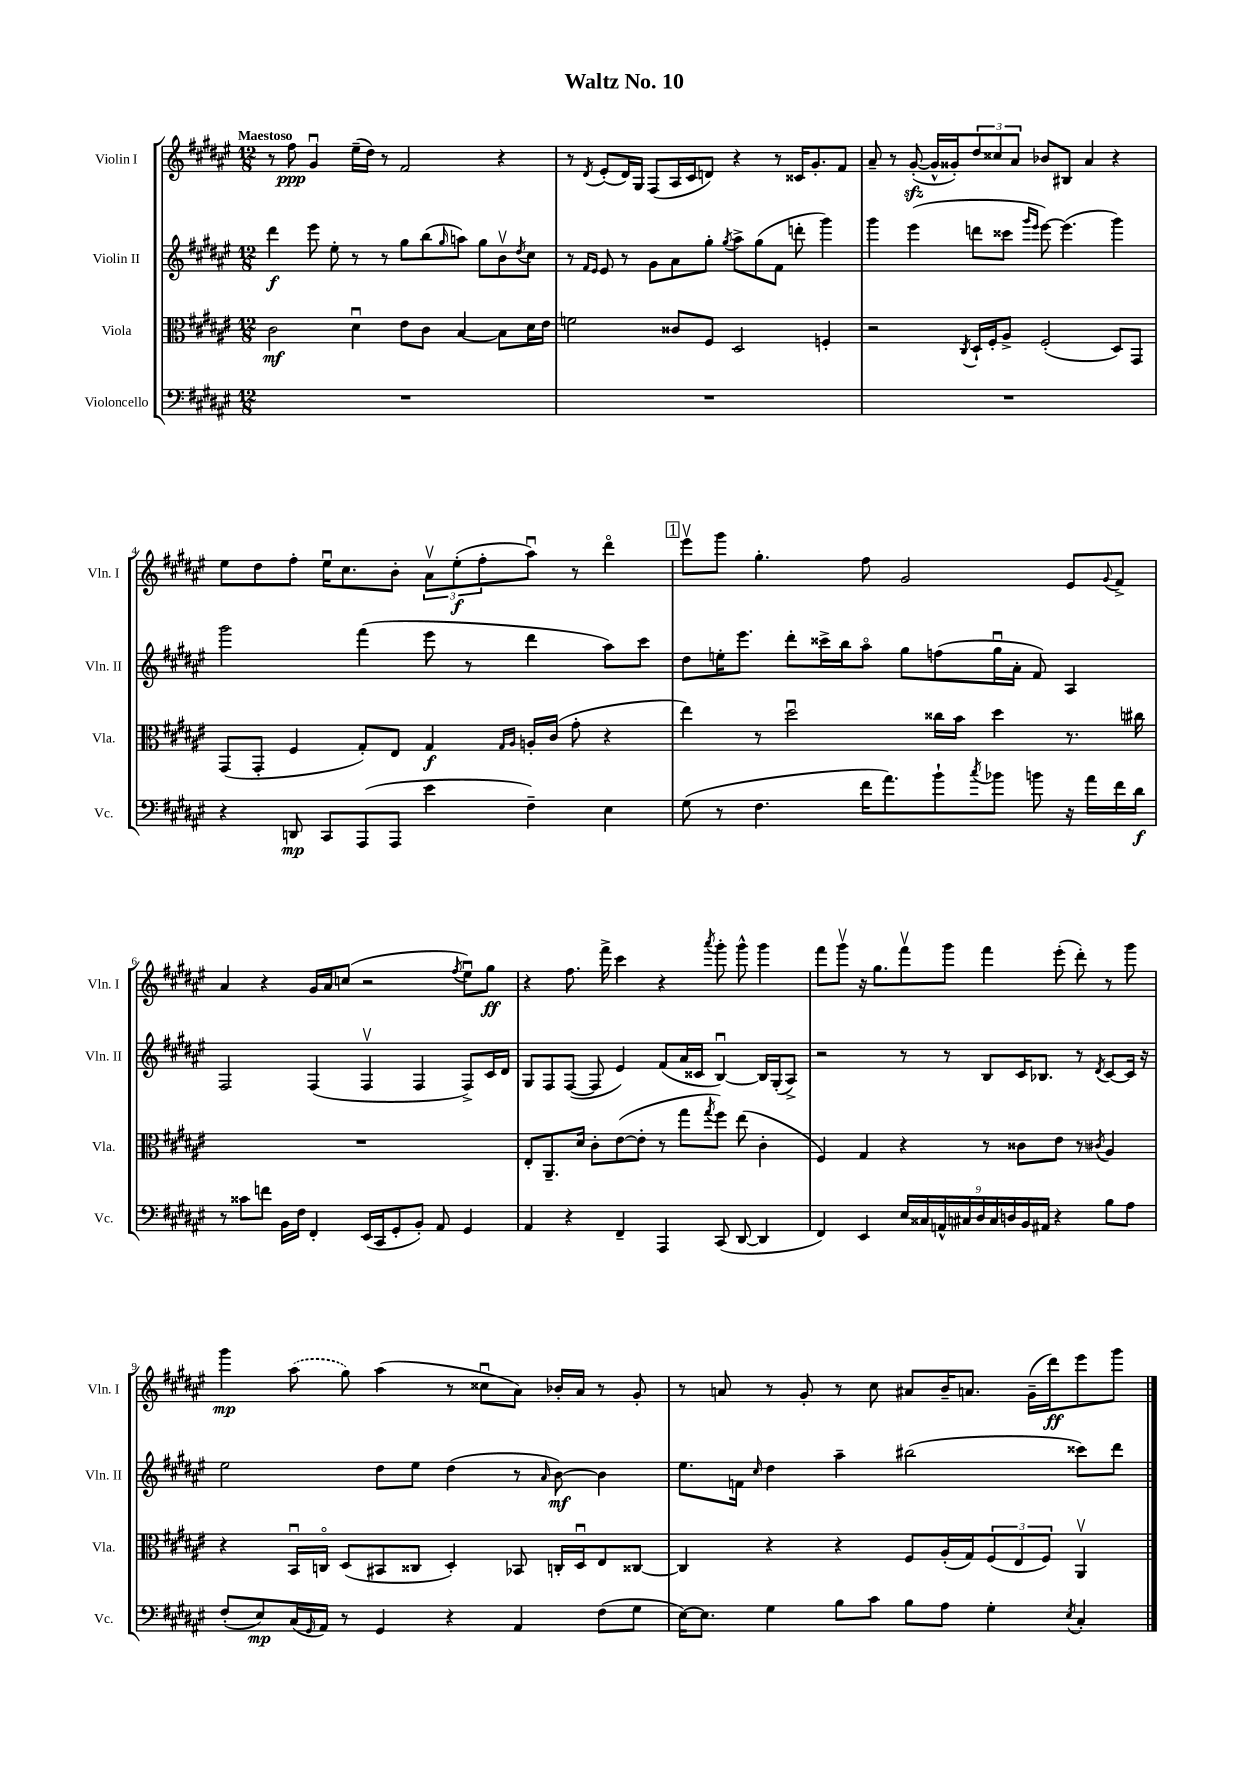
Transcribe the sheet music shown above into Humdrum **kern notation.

**kern	**kern	**kern	**kern
*staff4	*staff3	*staff2	*staff1
*clefF4	*clefC3	*clefG2	*clefG2
*k[f#c#g#d#a#e#]	*k[f#c#g#d#a#e#]	*k[f#c#g#d#a#e#]	*k[f#c#g#d#a#e#]
*M12/8	*M12/8	*M12/8	*M12/8
1.r	2c#\	4ddd#\	8r
.	.	.	8ff#\
.	.	8eee#\	4g#u/
.	.	8ee#'\	.
.	4d#u\	8r	(16ee#~\LL
.	.	.	16dd#\JJ)
.	.	8r	8r
.	8e#\L	8gg#\L	2f#/
.	8c#\J	(8bb\	.
.	.	16qqgg#/	.
.	[4B/	8aa\J)	.
.	.	8gg#\L	.
.	8B\]L	8bv\	4r
.	.	8qdd#/	.
.	16d#\L	8cc#\J	.
.	16e#\JJ	.	.
=	=	=	=
1.r	2f\	8r	8r
.	.	16qqf#/LL	.
.	.	16qqe#/JJ	8qd#/
.	.	8e#/	(8e#'/L
.	.	8r	16d#/L)
.	.	.	16G#/JJ
.	.	8g#\L	(8F#/L
.	8c##/L	8a#\	16A#/L
.	.	.	16c#/J
.	8F#/J	8gg#'\J	8d/J)
.	.	8qgg#/	.
.	2D#/	8aa#^\L	4r
.	.	(8gg#\	.
.	.	8f#\J	8r
.	.	8ddd'\	16c##/LK
.	.	.	8.g#'/
.	4F'/	4ggg#\)	.
.	.	.	8f#/J
=	=	=	=
1.r	2r	4ggg#\	8a#~/
.	.	.	8r
.	.	(4eee#\	([8g#'/
.	.	.	16g#^^/]LL
.	.	.	16g##'/J)
.	8qC#/	.	.
.	16D#`/LL	8ddd\L	12dd#/
.	16F#'/J	.	.
.	.	.	12cc##/
.	8A#^/J	8ccc##\J	.
.	.	.	12a#/J
.	.	16qqggg#/LL	.
.	.	16qqeee#/JJ	.
.	(2F#'/	[8eee#\)	8b-/L
.	.	(4.eee#\]	8B#/J
.	.	.	4a#/
.	8D#/L)	4ggg#\)	4r
.	8GG#/J	.	.
=	=	=	=
4r	(8GG#/L	2ggg#\	8ee#\L
.	8GG#'/J	.	8dd#\
8DD/	4F#/	.	8ff#'\J
8CC#/L	.	.	16ee#u\LK
.	.	.	8.cc#\
(8AAA#/	8G#'/L)	(4fff#\	.
8AAA#/J	8E#/J	.	8b'\J
4e#\	4G#/	8eee#\	12a#v\L
.	.	.	(12ee#'\
.	.	8r	.
.	.	.	12ff#'\
.	16qqG#/LL	.	.
.	16qqA#/JJ	.	.
4F#~\)	16A'/LL	4ddd#\	8aa#u\J)
.	(16c#/JJ	.	.
.	8g#'\	.	8r
4E#\	4r	8aa#\L)	4ddd#o\
.	.	8ccc#\J	.
=	=	=	=
(8G#\	4ee#\)	8dd#\L	8eee#v\L
8r	.	16ee'\K	8ggg#\J
.	.	8.eee#\J	.
4.F#\	8r	.	4.gg#'\
.	2dd#u\	8ddd#'\L	.
.	.	16ccc##^\L	.
.	.	16bb\J	.
16f#\LK	.	8aa#o\J	8ff#\
8.a#\)	.	.	.
.	.	8gg#\L	2g#/
8b`\	16cc##\LL	(8ff\	.
.	16b\JJ	.	.
8qcc#/	.	.	.
8b-\J	4dd#\	16gg#u\L	.
.	.	16a#'\JJ	.
8b\	.	8f#/)	.
16r	8.r	4A#/	8e#/L
16a#\LL	.	.	.
.	.	.	8qqg#/
16f#\	.	.	8f#^/J
16d#\JJ	16cc#\	.	.
=	=	=	=
8r	1.r	2F#/	4a#/
8c##\L	.	.	.
8f\J	.	.	4r
16BB\LL	.	.	.
16F#\JJ	.	.	.
4FF#'/	.	(4F#/	16g#/LL
.	.	.	16a#/J
.	.	.	(8cc/J
(16EE#/LL	.	4F#v/	2r
16CC#/J	.	.	.
8GG#'/	.	.	.
8BB'/J)	.	4F#/	.
8AA#/	.	.	.
.	.	.	8qff#/
4GG#/	.	8F#^/L)	8ee#u\L)
.	.	16c#/L	8gg#\J
.	.	16d#/JJ	.
=	=	=	=
4AA#/	8E#'/L	8G#/L	4r
.	8.AA#~/	8F#/	.
4r	.	([8F#/J	8.ff#\
.	16d#/Jk	.	.
.	8c#'\L	8F#/]	.
.	.	.	16fff#^\
4FF#~/	([8e#\	4e#/)	4ccc#\
.	8e#'\]J	.	.
4AAA#/	8r	(8f#/L	4r
.	8gg#\L	16a#/L	.
.	.	16c##/JJ	.
.	8qgg#/	.	8qaaa#/
(8CC#/	8ff#\J)	[4Bu/)	8ggg#'\
[8DD#/	(8ee#\	.	8ggg#^^\
4DD#/]	4c#'\	16B/]LL	4ggg#\
.	.	(16G#'/J	.
.	.	8A#^/J)	.
=	=	=	=
4FF#/)	4F#/)	2r	8fff#\L
.	.	.	8ggg#v\J
4EE#/	4G#/	.	16r
.	.	.	8.gg#\L
18E#/LL	4r	8r	8fff#v\
18C##/	.	.	.
18AA^^/	.	.	.
.	.	8r	8ggg#\J
18C#/	.	.	.
18D#/	.	.	.
.	8r	8B/L	4fff#\
18C#/	.	.	.
18D/	.	.	.
.	8c##\L	16c#/K	.
18BB/	.	.	.
.	.	8.B-/J	.
18AA#/JJ	.	.	.
4r	8e#\J	.	(8eee#'\
.	8r	8r	8ddd#'\)
.	8qc#/	8qd#/	.
8B\L	4A#/	[8c#/L	8r
8A#\J	.	16c#/]Jk	8ggg#\
.	.	16r	.
=	=	=	=
(8F#'/L	4r	2ee#\	4ggg#\
8E#/)	.	.	.
(16C#/L	16BBu/LL	.	(8aa#\
16qqGG#/	.	.	.
16AA#/JJ)	16Co/JJ	.	.
8r	(8D#/L	.	8gg#\)
4GG#/	8BB#/	8dd#\L	(4aa#\
.	8C##/J	8ee#\J	.
4r	4D#'/)	(4dd#\	8r
.	.	.	8cc##u\L
4AA#/	8BB-/	8r	8a#\J)
.	.	16qqa#/	.
.	16C'/LL	[8b\)	16b-'/LL
.	16D#u/J	.	16a#/JJ
(8F#\L	8E#/	4b\]	8r
8G#\J	[8C##/J	.	8g#'/
=	=	=	=
[16E#\LK)	4C##/]	8.ee#\L	8r
8.E#\]J	.	.	.
.	.	.	8a/
.	.	16f\Jk	.
.	.	16qqcc#/	.
4G#\	4r	4dd#\	8r
.	.	.	8g#'/
8B\L	4r	4aa#~\	8r
8c#\J	.	.	8cc#\
8B\L	8F#/L	(2bb#\	8a#/L
8A#\J	(16A#'/L	.	16b~/K
.	16G#/J)	.	8.a/J
4G#'\	(12F#/	.	.
.	12E#/	.	.
.	.	.	(16g#~\LL
.	12F#/J)	.	.
.	.	.	16ddd#\J)
8qE#/	.	.	.
4C#'/	4AA#v/	8ccc##\L)	8eee#\
.	.	8ddd#\J	8ggg#\J
==	==	==	==
*-	*-	*-	*-
